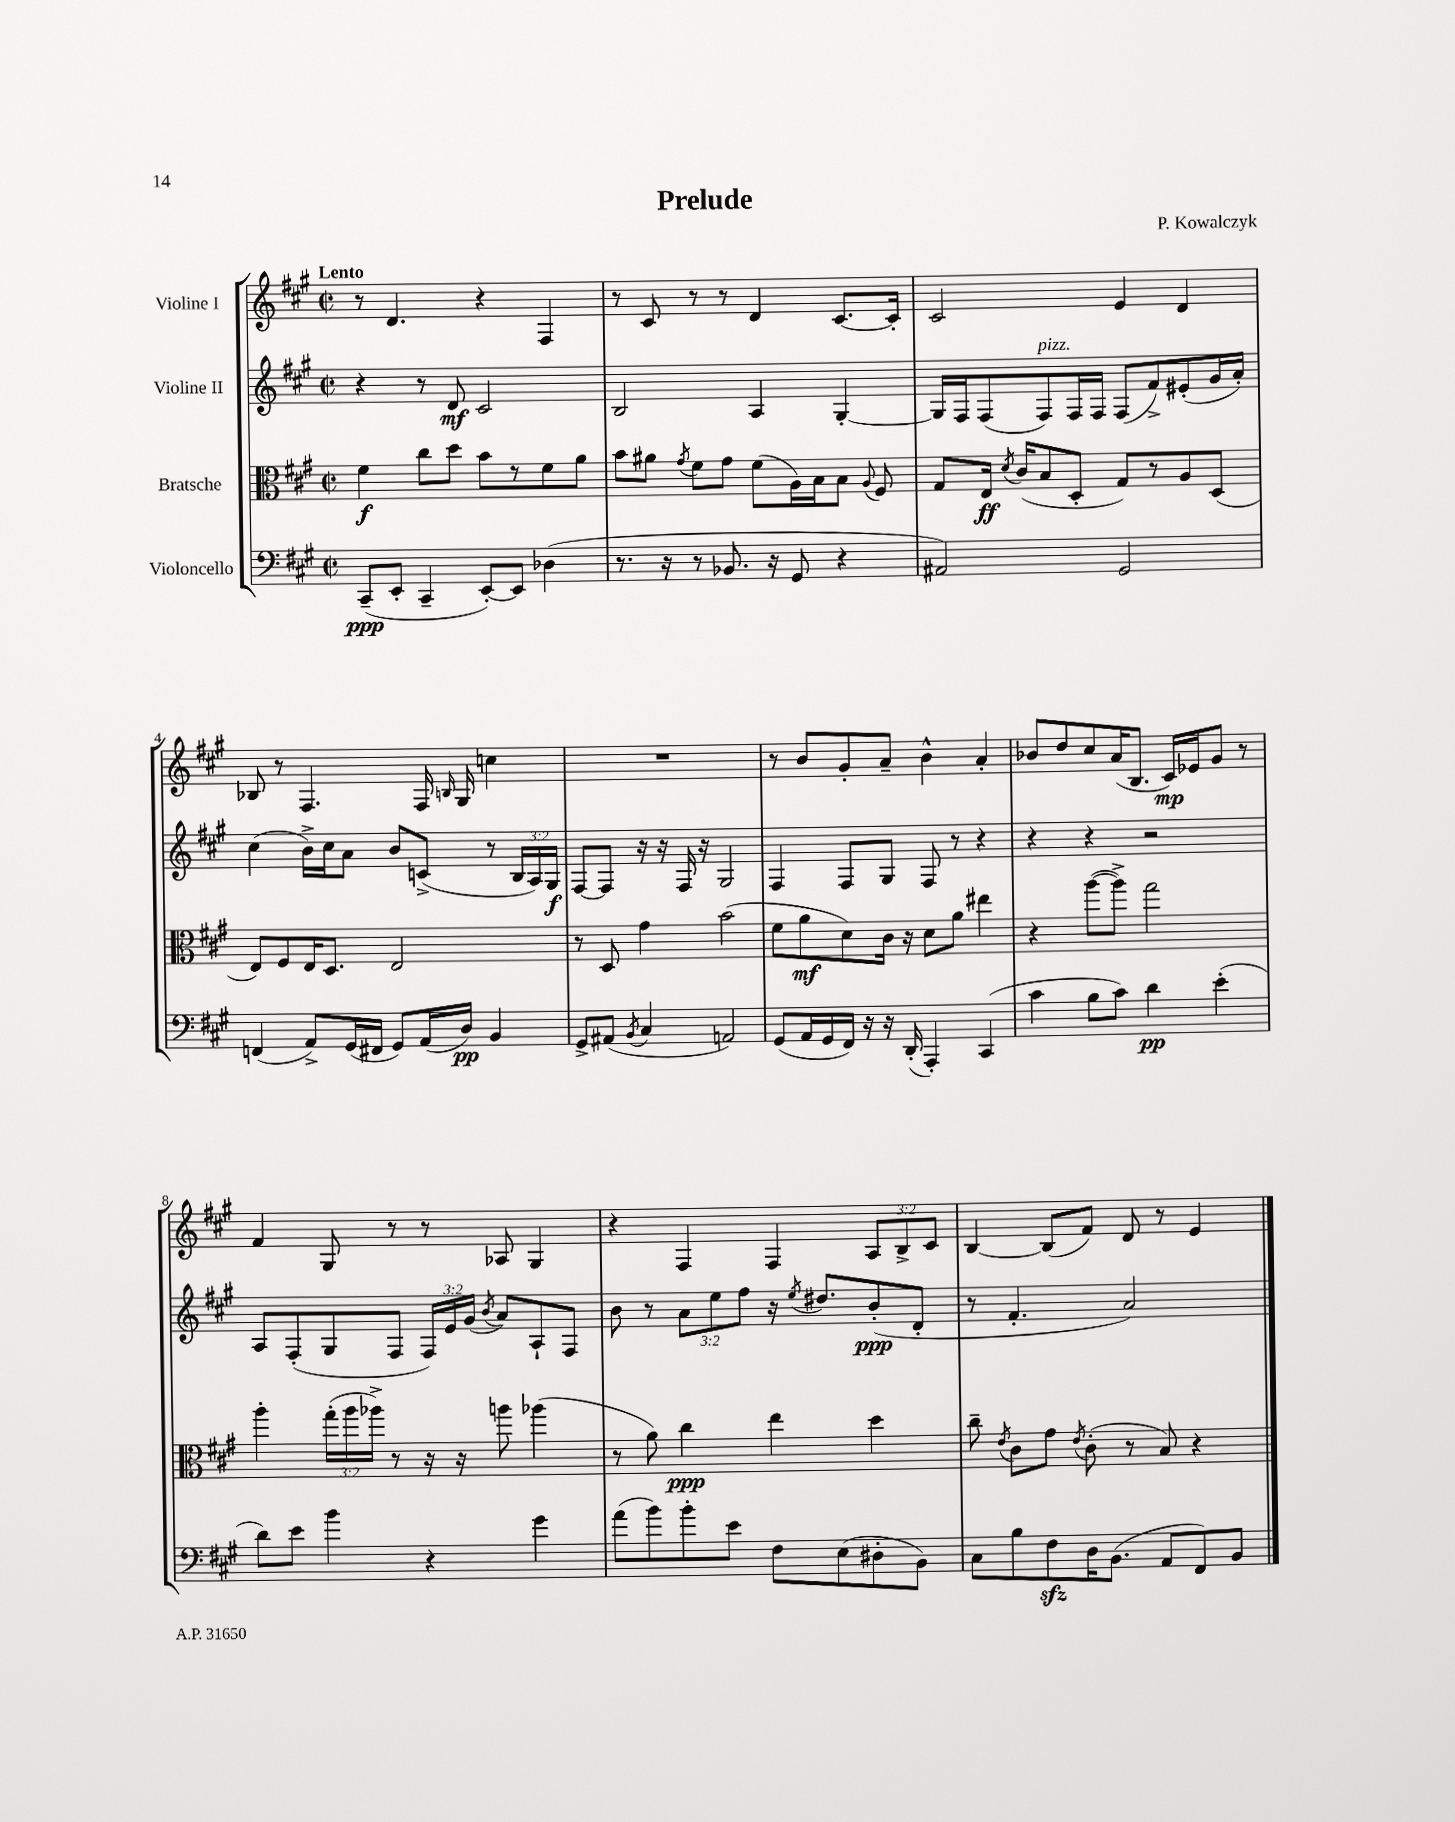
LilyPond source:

\header { title = "Prelude" composer = "P. Kowalczyk" }
<<
\new StaffGroup <<
\new Staff = "s0" \with { instrumentName = "Violine I" } {
    \clef treble \key a \major \defaultTimeSignature \time 2/2 \override Staff.TupletNumber.text = #tuplet-number::calc-fraction-text \tempo "Lento"
    \autoBeamOff r8 d'4. r4 fis4 |
    r8 cis'8 r8 r8 d'4 cis'8.[~ cis'16]-. |
    cis'2 e'4 d'4 |
    bes8 r8 fis4. fis16 \grace { b16 } gis16 c''4 |
    R1 |
    r8 b'8[ gis'8-. a'8]-- b'4-^ a'4-. |
    bes'8[ d''8 cis''8 a'16( b8.] cis'16[\mp) ees'16 gis'8] r8 |
    fis'4 gis8 r8 r8 aes8 gis4 |
    r4 fis4 fis4 \tuplet 3/2 { a8[ b8-> cis'8] } |
    b4~ b8[( fis'8]) d'8 r8 e'4 \bar "|." |
}
\new Staff = "s1" \with { instrumentName = "Violine II" } {
    \clef treble \key a \major \defaultTimeSignature \time 2/2 \override Staff.TupletNumber.text = #tuplet-number::calc-fraction-text
    \autoBeamOff r4 r8 d'8\mf cis'2 |
    b2 a4 gis4~-. |
    gis16[ fis16 fis8( fis8^\markup { \italic "pizz." }) fis16 fis16] fis8[( fis'8->) eis'8-.( gis'16 a'16]-.) |
    cis''4( b'16[->) cis''16 a'8] b'8[ c'8]->( r8 \tuplet 3/2 { b16[ a16) gis16]\f } |
    fis8[~ fis8] r16 r16 fis16 r16 gis2 |
    fis4 fis8[ gis8] fis8 r8 r4 |
    r4 r4 r2 |
    a8[ fis8-.( gis8 fis8] \tuplet 3/2 { fis16[) e'16 gis'16]( } \acciaccatura { b'8 } a'8[) a8-! fis8] |
    b'8 r8 \tuplet 3/2 { a'8[ e''8 fis''8] } r16 \acciaccatura { e''8 } dis''8.[ b'8-.\ppp( d'8]-. |
    r8 fis'4.-. a'2) \bar "|." |
}
\new Staff = "s2" \with { instrumentName = "Bratsche" } {
    \clef alto \key a \major \defaultTimeSignature \time 2/2 \override Staff.TupletNumber.text = #tuplet-number::calc-fraction-text
    \autoBeamOff fis'4\f cis''8[ d''8] b'8[ r8 fis'8 a'8] |
    b'8[ ais'8] \acciaccatura { gis'8 } fis'8[ gis'8] fis'8[( a16) b16 b8] \appoggiatura { a8 } fis8 |
    gis8[ e16]\ff \acciaccatura { d'8 } cis'16[( b8 d8]-. gis8[) r8 a8 d8]( |
    e8[) fis8 e16 d8.] e2 |
    r8 d8 gis'4 b'2( |
    fis'8[ a'8\mf d'8) cis'16] r16 d'8[ a'8] eis''4 |
    r4 a''8[~( a''8]->) gis''2 |
    a''4-. \tuplet 3/2 { gis''16[-.( a''16 aes''16]->) } r8 r16 r16 a''8 aes''4( |
    r8 a'8) cis''4\ppp e''4 d''4 |
    cis''8-- \acciaccatura { e'8 } cis'8[ gis'8] \acciaccatura { e'8 } cis'8-.( r8 b8) r4 \bar "|." |
}
\new Staff = "s3" \with { instrumentName = "Violoncello" } {
    \clef bass \key a \major \defaultTimeSignature \time 2/2
    \autoBeamOff cis,8[--\ppp( e,8]-. cis,4-- e,8[~-.) e,8] des4( |
    r8. r16 r8 bes,8. r16 gis,8 r4 |
    ais,2) gis,2 |
    f,4( a,8[->) gis,16( fis,16] gis,8[) a,16( d16]\pp) b,4 |
    gis,8[-> ais,8]( \acciaccatura { b,8 } cis4 a,2) |
    gis,8[( a,16 gis,16 fis,16]) r16 r16 d,16-.( a,,4-.) cis,4( |
    cis'4 b8[ cis'8]) d'4\pp e'4-.( |
    d'8[) e'8] b'4 r4 gis'4 |
    a'8[( b'8) b'8-. e'8] fis8[ e8( dis8-. b,8]) |
    cis8[ b8 fis8\sfz d16 b,8.]( a,8[ fis,8) b,8] \bar "|." |
}
>>
>>
